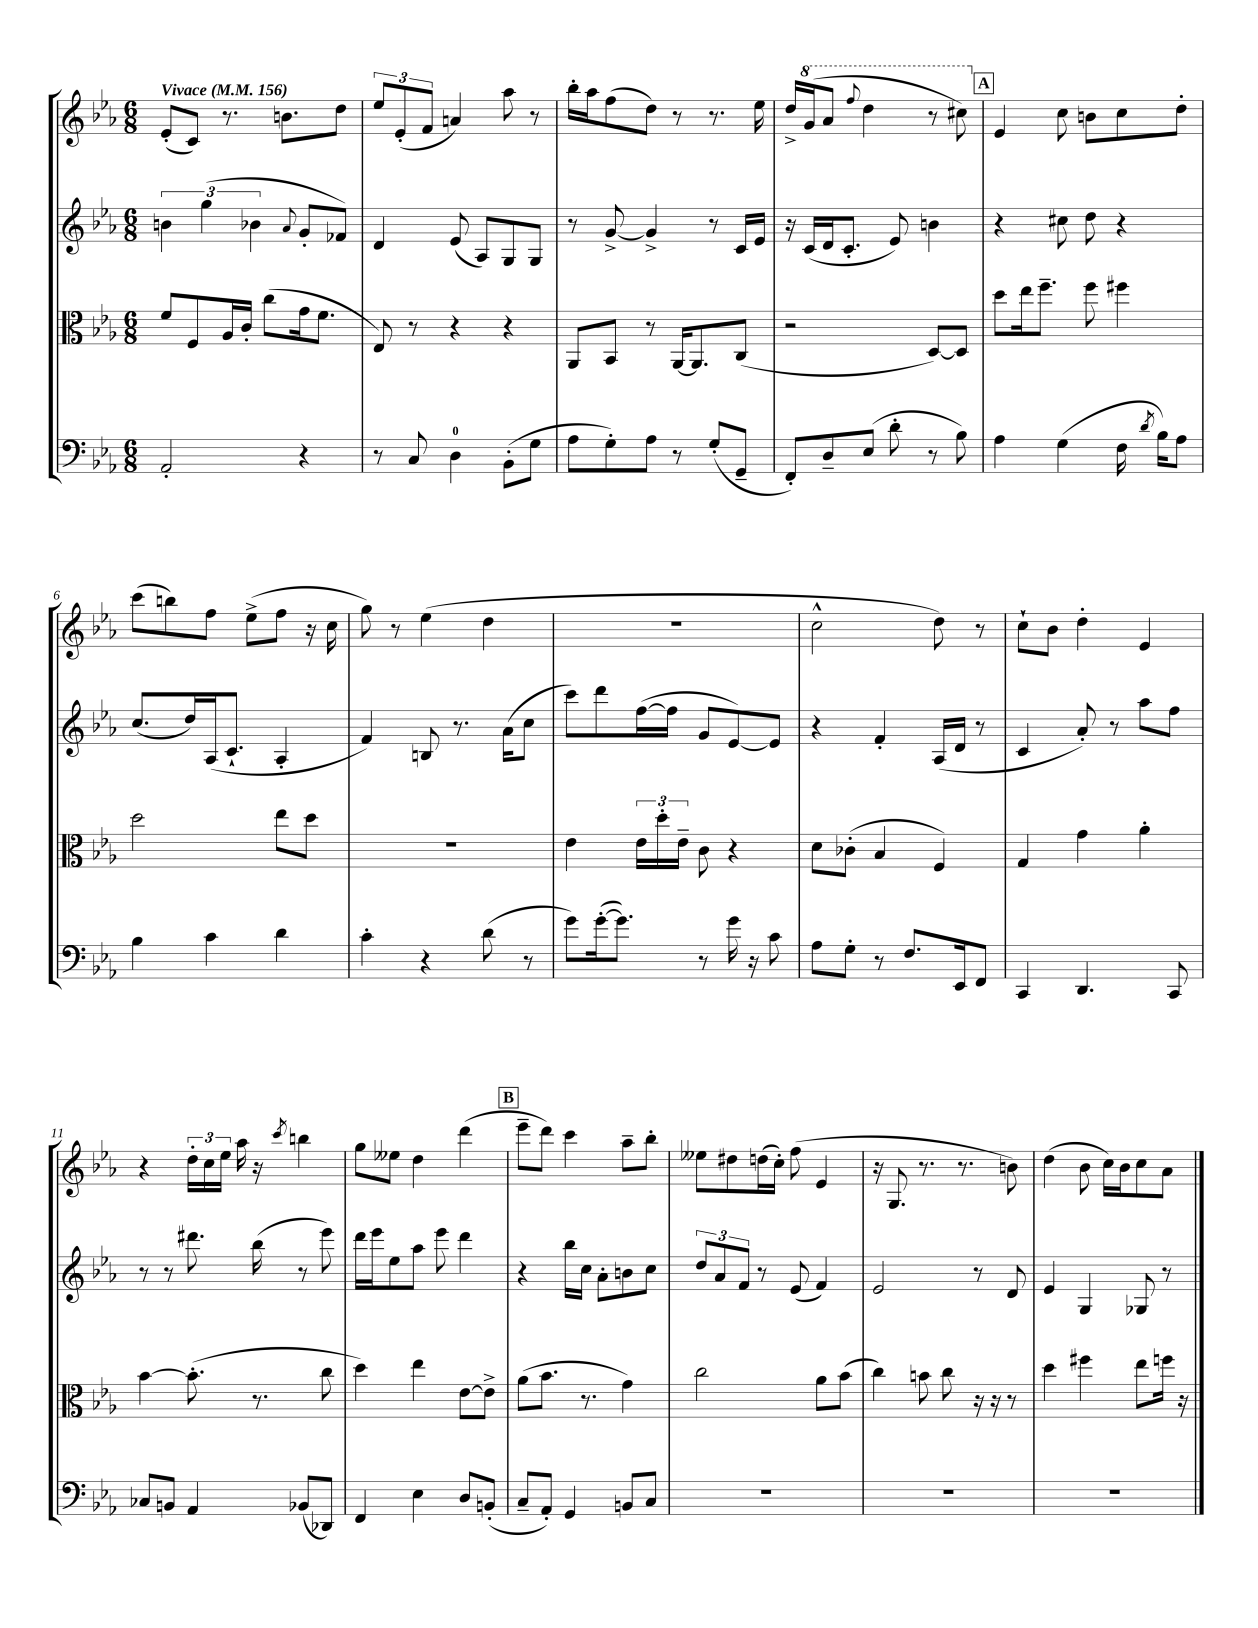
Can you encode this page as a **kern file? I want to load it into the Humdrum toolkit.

**kern	**kern	**kern	**kern
*staff4	*staff3	*staff2	*staff1
*clefF4	*clefC3	*clefG2	*clefG2
*k[b-e-a-]	*k[b-e-a-]	*k[b-e-a-]	*k[b-e-a-]
*M6/8	*M6/8	*M6/8	*M6/8
*MM156	*MM156	*MM156	*MM156
2AA-'/	8f/L	6b\	(8e-'/L
.	8F/	.	8c/J)
.	.	(6gg\	.
.	16A-/L	.	8.r
.	16c'/JJ	.	.
.	.	6b-\	.
.	(8cc\L	.	.
.	.	.	8.b\L
.	.	8qqa-/	.
4r	16g\k	8g'/L	.
.	8.f\J	.	.
.	.	8f-/J)	8dd\J
=	=	=	=
8r	8E-/)	4d/	12ee-/L
.	.	.	(12e-'/
8C/	8r	.	.
.	.	.	12f/J
4D\	4r	(8e-/	4a/)
.	.	8A-/L)	.
(8BB-'\L	4r	8G/	8aa-\
8G\J	.	8G/J	8r
=	=	=	=
8A-\L	8AA-/L	8r	16bb-'\LL
.	.	.	16aa-\J
8G'\)	8BB-/J	[8g^/	(8ff\
8A-\J	8r	4g^/]	8dd\J)
8r	[16AA-/LK	.	8r
.	8.AA-/]	.	.
(8G'/L	.	8r	8.r
8GG~/J	(8C/J	16c/LL	.
.	.	16e-/JJ	16ee-\
=	=	=	=
8FF'/L)	2r	16r	16dd^/LL
.	.	(16c/LL	(16gg/J
8D~/	.	16d/J	8aa-/J
.	.	8.c'/J	.
.	.	.	8qqfff/
(8E-/J	.	.	4ddd\
8d'\	.	8e-/)	.
8r	[8D/L)	4b\	8r
8B-\)	8D/]J	.	8ccc#\)
=	=	=	=
4A-\	8dd\L	4r	4e-/
.	16ee-\k	.	.
.	8.ff~\J	.	.
(4G\	.	8cc#\	8cc\
.	8ff\	8dd\	8b\L
16F\	4ff#\	4r	8cc\
8qd/	.	.	.
16B-\LK)	.	.	.
8A-\J	.	.	8dd'\J
=	=	=	=
4B-\	2dd\	(8.cc/L	(8ccc\L
.	.	.	8bb\)
.	.	16dd/L)	.
4c\	.	(16A-/J	8ff\J
.	.	8.c`/J	.
.	.	.	(8ee-^\L
4d\	8ee-\L	4A-'/	8ff\J
.	8dd\J	.	16r
.	.	.	16cc\
=	=	=	=
4c'\	2.r	4f/)	8gg\)
.	.	.	8r
4r	.	8B/	(4ee-\
.	.	8.r	.
(8d\	.	.	4dd\
.	.	(16a-\LK	.
8r	.	8cc\J	.
=	=	=	=
8g\L)	4e-\	8ccc\L)	2.r
([16g'\k	.	8ddd\	.
8.g\]J)	.	.	.
.	24e-\LL	([16ff\L	.
.	24dd'\	.	.
.	.	16ff\]JJ	.
.	24e-~\JJ	.	.
8r	8c\	8g/L	.
16g\	4r	[8e-/)	.
16r	.	.	.
8c\	.	8e-/]J	.
=	=	=	=
8A-\L	8d\L	4r	2cc^^\
8G'\J	(8c-'\J	.	.
8r	4B-/	4f'/	.
8.F/L	.	.	.
.	4F/)	(16A-/LL	8dd\)
16EE-/k	.	16d/JJ	.
8FF/J	.	8r	8r
=	=	=	=
4CC/	4G/	4c/	8cc`\L
.	.	.	8b-\J
4.DD/	4g\	8a-'/)	4dd'\
.	.	8r	.
.	4a-'\	8aa-\L	4e-/
8CC/	.	8ff\J	.
=	=	=	=
8C-/L	[4b-\	8r	4r
8BB/J	.	8r	.
4AA-/	(8.b-'\]	8.ddd#\	24dd'\LL
.	.	.	24cc\
.	.	.	24ee-\JJ
.	.	.	16aa-\
.	8.r	(16bb-\	16r
.	.	.	8qccc/
(8BB-/L	.	8r	4bb\
8DD-/J)	8cc\	8eee-\)	.
=	=	=	=
4FF/	4dd\)	16ddd\LL	8gg\L
.	.	16eee-\J	.
.	.	8ee-\	8ee--\J
4E-\	4ee-\	8aa-\J	4dd\
.	.	8eee-\	.
8D/L	[8e-\L	4ddd\	(4ddd\
(8BB'/J	8e-^\]J	.	.
=	=	=	=
8C~/L	(8a-\L	4r	8eee-~\L
8AA-'/J)	8.b-\J	.	8ddd\J)
4GG/	.	16bb-\LL	4ccc\
.	8.r	16cc\JJ	.
.	.	8a-'\L	.
8BB/L	4g\)	8b\	8aa-~\L
8C/J	.	8cc\J	8bb-'\J
=	=	=	=
2.r	2cc\	12dd/L	8ee--\L
.	.	12a-/	.
.	.	.	8dd#\
.	.	12f/J	.
.	.	8r	(16dd\L
.	.	.	16cc'\JJ)
.	.	(8e-/	(8ff\
.	8a-\L	4f/)	4e-/
.	(8b-\J	.	.
=	=	=	=
2.r	4cc\)	2e-/	16r
.	.	.	8.G/
.	8b\	.	8.r
.	8cc\	.	.
.	.	.	8.r
.	16r	8r	.
.	16r	.	.
.	8r	8d/	8b\)
=	=	=	=
2.r	4dd\	4e-/	(4dd\
.	4ff#\	4G/	8b-\
.	.	.	16cc\LL)
.	.	.	16b-\J
.	8ee-\L	8G-/	8cc\
.	16ff\Jk	8r	8a-\J
.	16r	.	.
==	==	==	==
*-	*-	*-	*-
